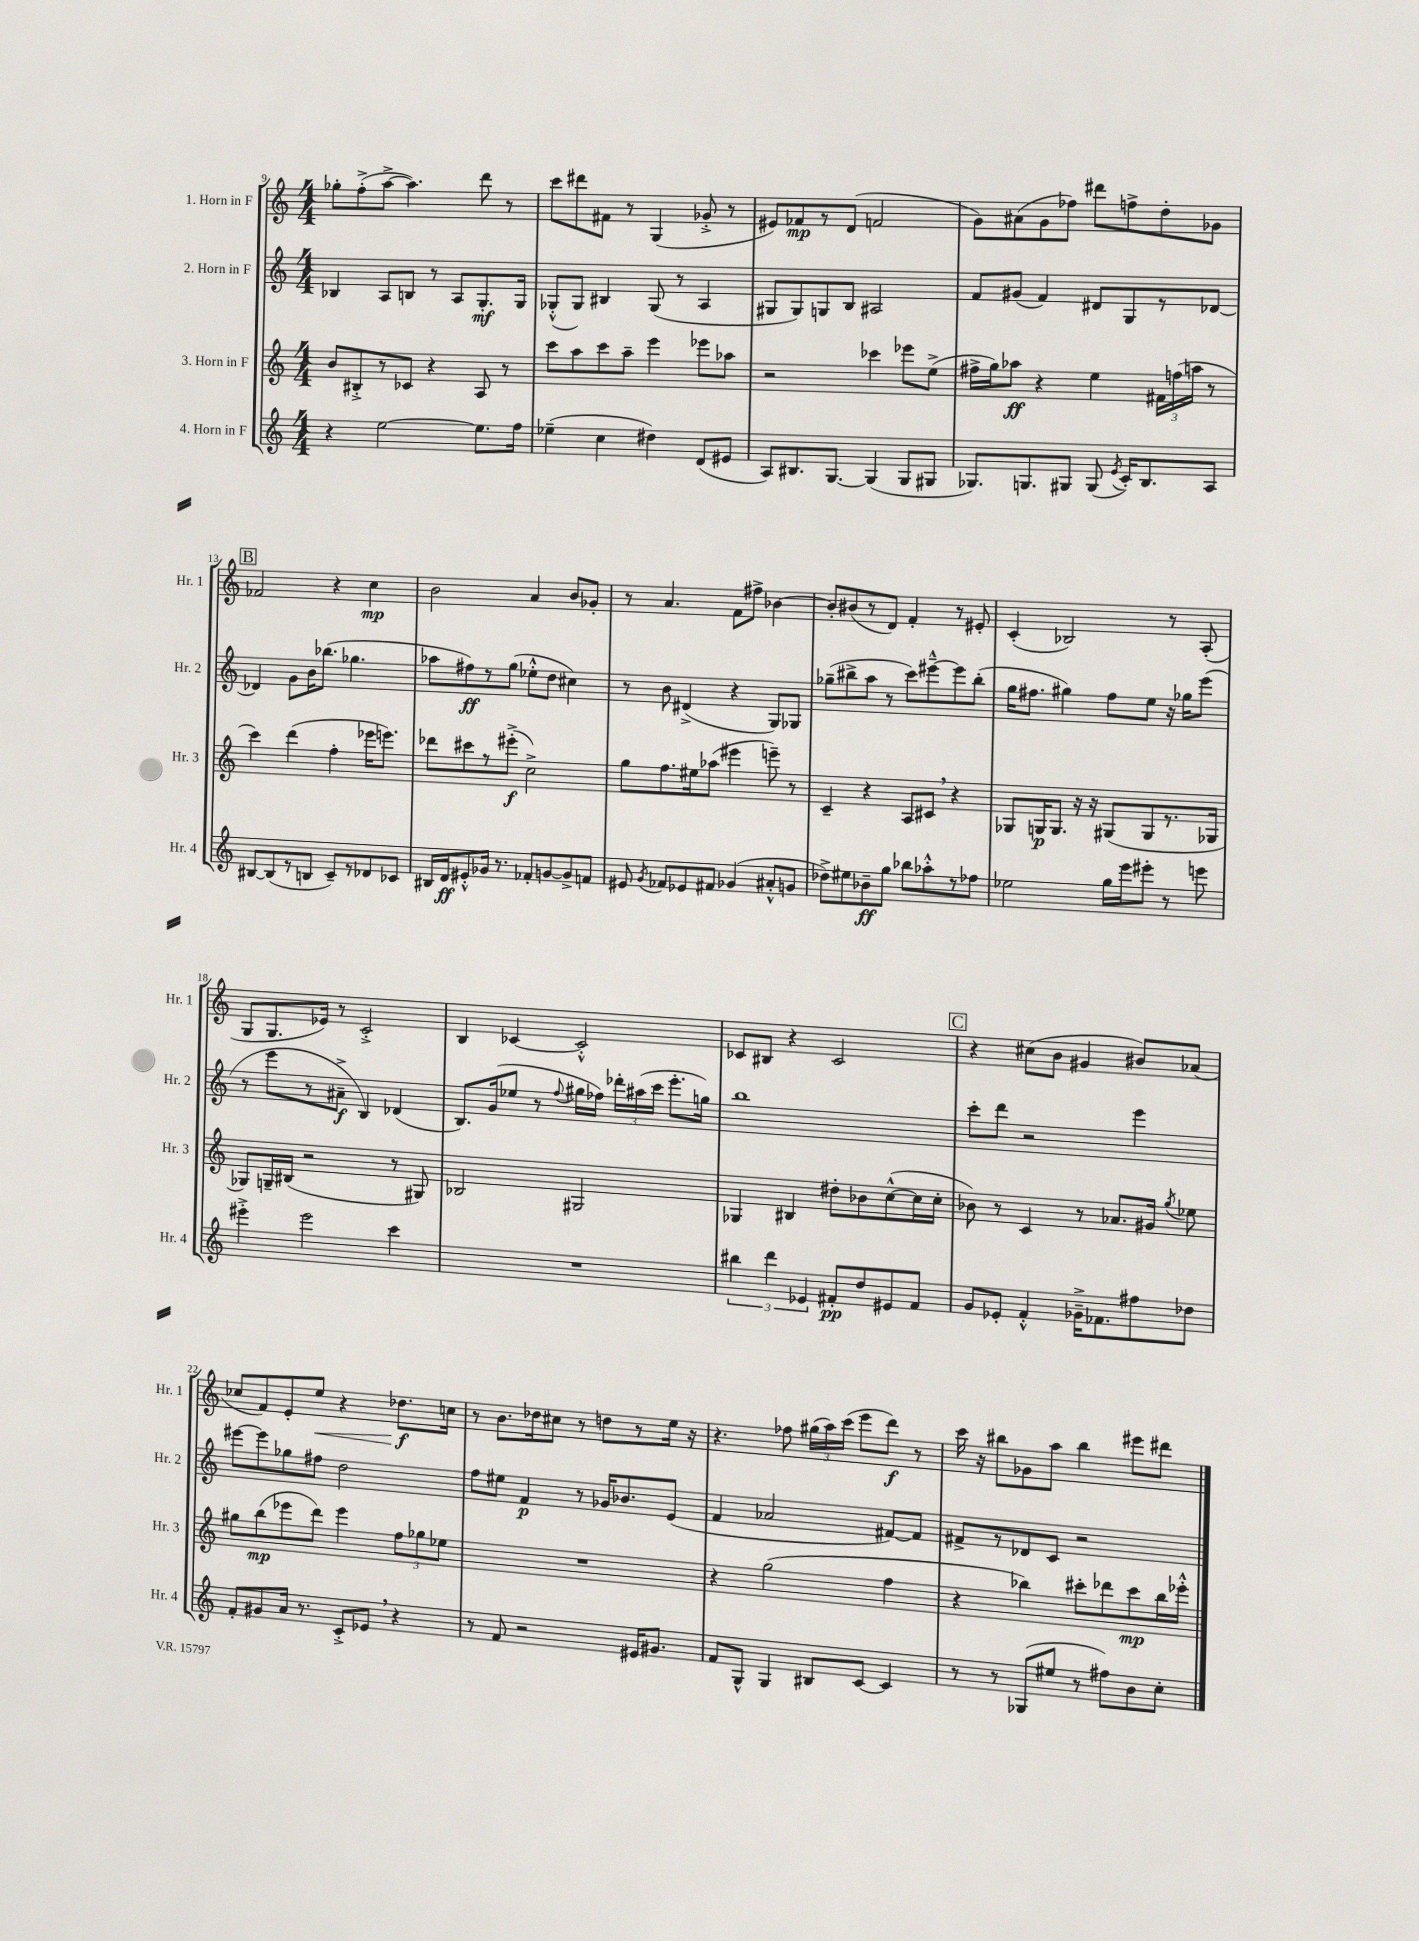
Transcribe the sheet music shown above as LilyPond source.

<<
\new StaffGroup <<
\new Staff = "s0" \with { instrumentName = "1. Horn in F" shortInstrumentName = "Hr. 1" } {
    \clef treble \key c \major \numericTimeSignature \time 4/4
    \autoBeamOff ges''8[-. f''8-.->( a''8]~-> a''4.) d'''8 r8 |
    c'''8[ dis'''8 fis'8] r8 g4( ges'8-.-> r8 |
    eis'8[) fes'8\mp r8 d'8]( f'2 |
    g'8[) ais'8( g'8 fes''8]) dis'''8[ f''8-> d''8-. ges'8] |
    \mark \markup { \box "B" } fes'2 r4 c''4\mp |
    b'2 a'4 b'8[ ges'8]-. |
    r8 a'4. f'8[ fis''8]-> bes'4~ |
    bes'8[-. bis'8( r8 d'8]) f'4-. r8 eis'8-. |
    c'4-.( bes2) r8 a8-.( |
    g8[ g8. ees'16]) r8 c'2-.-> |
    b4 ces'4~ ces'2-.-^ |
    ces'8[ bis8] r4 ces'2 |
    \mark \markup { \box "C" } r4 cis''8[( b'8] gis'4 bis'8[) aes'8]( |
    ces''8[ f'8) e'8-. e''8]\< r4 des''8.[\f\! c''16] |
    r8 b'8.[ des''16 cis''8] r8 d''8[ r8 e''16] r16 |
    r4. fes''8 \tuplet 3/2 { gis''16[( a''16) c'''16]( } e'''8[ d'''8]\f) r8 |
    c'''16 r16 bis''8[ ges'8 a''8] bis''4 eis'''8[ dis'''8] \bar "|." |
}
\new Staff = "s1" \with { instrumentName = "2. Horn in F" shortInstrumentName = "Hr. 2" } {
    \clef treble \key c \major \numericTimeSignature \time 4/4
    \autoBeamOff bes4 a8[ b8] r8 a8[ g8.-.\mf g16] |
    ges8[-.-^( ges8]) bis4 ges8( r8 a4 |
    gis8[ gis8) g8 b8] ais2 |
    f'8[ gis'8]( f'4) dis'8[ g8 r8 des'8]~ |
    \mark \markup { \box "B" } des'4 g'8[ b'16 bes''8.]( ges''4. |
    aes''8[ fis''8\ff) r8 g''8]( ees''8[-.-^ d''8] cis''4) |
    r8 b'8 dis'4->( r4 g8[) ges8] |
    ges''8[--( bis''8-> a''8] r8 c'''8[) eis'''8~---^ eis'''8 bis''8]-.( |
    g''16[ fis''8.] gis''4) fis''8[ e''8] r16 ges''16[ e'''8]( |
    r8 e'''8[ r8 ais'8]--->\f b4) des'4( |
    b8.[) g'16( ees''8] r8 \appoggiatura { f''8 } gis''16[ fes''16]) \tuplet 3/2 { des'''16[-. ais''16( c'''16] } e'''8.[-. g''16]) |
    b''1 |
    \mark \markup { \box "C" } c'''8[-. d'''8] r2 e'''4 |
    eis'''8[~ eis'''8 ges''8 fis''8] d''2 |
    f''8[ eis''8] f'4\p r8 ges'16[ bes'8. e'8]( |
    f'4 aes'2 fis'8[~) fis'8] |
    fis'8[-> r8 des'8 c'8] r2 \bar "|." |
}
\new Staff = "s2" \with { instrumentName = "3. Horn in F" shortInstrumentName = "Hr. 3" } {
    \clef treble \key c \major \numericTimeSignature \time 4/4
    \autoBeamOff b'8[ bis8-.-> r8 ces'8] r4 a8 r8 |
    c'''8[ a''8 c'''8 a''8]-- e'''4 ees'''8[ aes''8] |
    r2 ces'''4 ees'''8[ e''8]->( |
    fis''16[-> g''16) aes''8]\ff r4 e''4 \tuplet 3/2 { fis'16[ f''16( a''16] } r8 |
    \mark \markup { \box "B" } c'''4) d'''4( f''4-. ees'''16[ e'''8.]) |
    des'''8[ cis'''8 r8 eis'''8]-.->\f( c''2->) |
    g''8[ f''8. eis''16 aes''8]( eis'''4 e'''8--) r8 |
    c'4-- r4 a8[ cis'8] \breathe r4 |
    ges8[ g16\p g8.] r16 r16 gis8[( gis8 r8. ges16] |
    ges8[) g16-- bis16]( r2 r8 gis8) |
    bes2 gis2 |
    ges4 bis4 dis''8[-. bes'8 c''8~-^( c''16 c''16]-. |
    \mark \markup { \box "C" } bes'8) r8 c'4 r8 aes'8.[ gis'16] \acciaccatura { g''8 } ees''8 |
    gis''8[ b''8\mp( ees'''8 d'''8]) ees'''4 \tuplet 3/2 { f''8[ ges''8 ees''8] } |
    R1 |
    r4 g''2( f''4 |
    r4 bes''4) cis'''8[-. des'''8 cis'''8\mp bes''16 ees'''16]-.-^ \bar "|." |
}
\new Staff = "s3" \with { instrumentName = "4. Horn in F" shortInstrumentName = "Hr. 4" } {
    \clef treble \key c \major \numericTimeSignature \time 4/4
    \autoBeamOff r4 e''2~ e''8.[ f''16] |
    ees''4--( c''4 dis''4) d'8[( eis'8] |
    a8[) bis8. g8.]~ g4( g8[ gis8] |
    ges8.[) g8. gis8] gis8( \acciaccatura { e'8 } c'16[-.) b8. a8] |
    \mark \markup { \box "B" } bis8[~ bis8( r8 b8] c'8[--) r8 des'8 ces'8] |
    bis16[ d'16\ff eis'8-.-^ ges'16] r8. fes'8[-. g'8~ g'8-> f'8] |
    eis'8 \acciaccatura { g'8 } fes'8[ ees'8 fis'8] ges'4( ais'8[-.-^ g'8] |
    des''8[->) eis''8 bes'8--\ff g''8] bes''8[ aes''8-.-^ r8 fes''8] |
    ees''2 g''16[ e'''16 eis'''8]-. r8 e'''8 |
    eis'''4-.-> eis'''2 c'''4 |
    R1 |
    \tuplet 3/2 { bis''4 d'''4 ees'4 } fis'8[-.\pp d''8 eis'8 fis'8] |
    \mark \markup { \box "C" } g'8[ ees'8]-. f'4-.-^ ges'16[---> fes'8. fis''8 des''8] |
    f'8[-. gis'8 a'16] r8. c'8[-.-> ees'8] \breathe r4 |
    r8 f'8 r2 eis'16[ gis'8.] |
    f'8[ g8]-^ g4 bis8[ c'8]~ c'4 |
    r8 r8 ges8[( eis''8] r8 fis''8[) b'8 c''8]-. \bar "|." |
}
>>
>>
\layout { \context { \Score currentBarNumber = #9 } }
